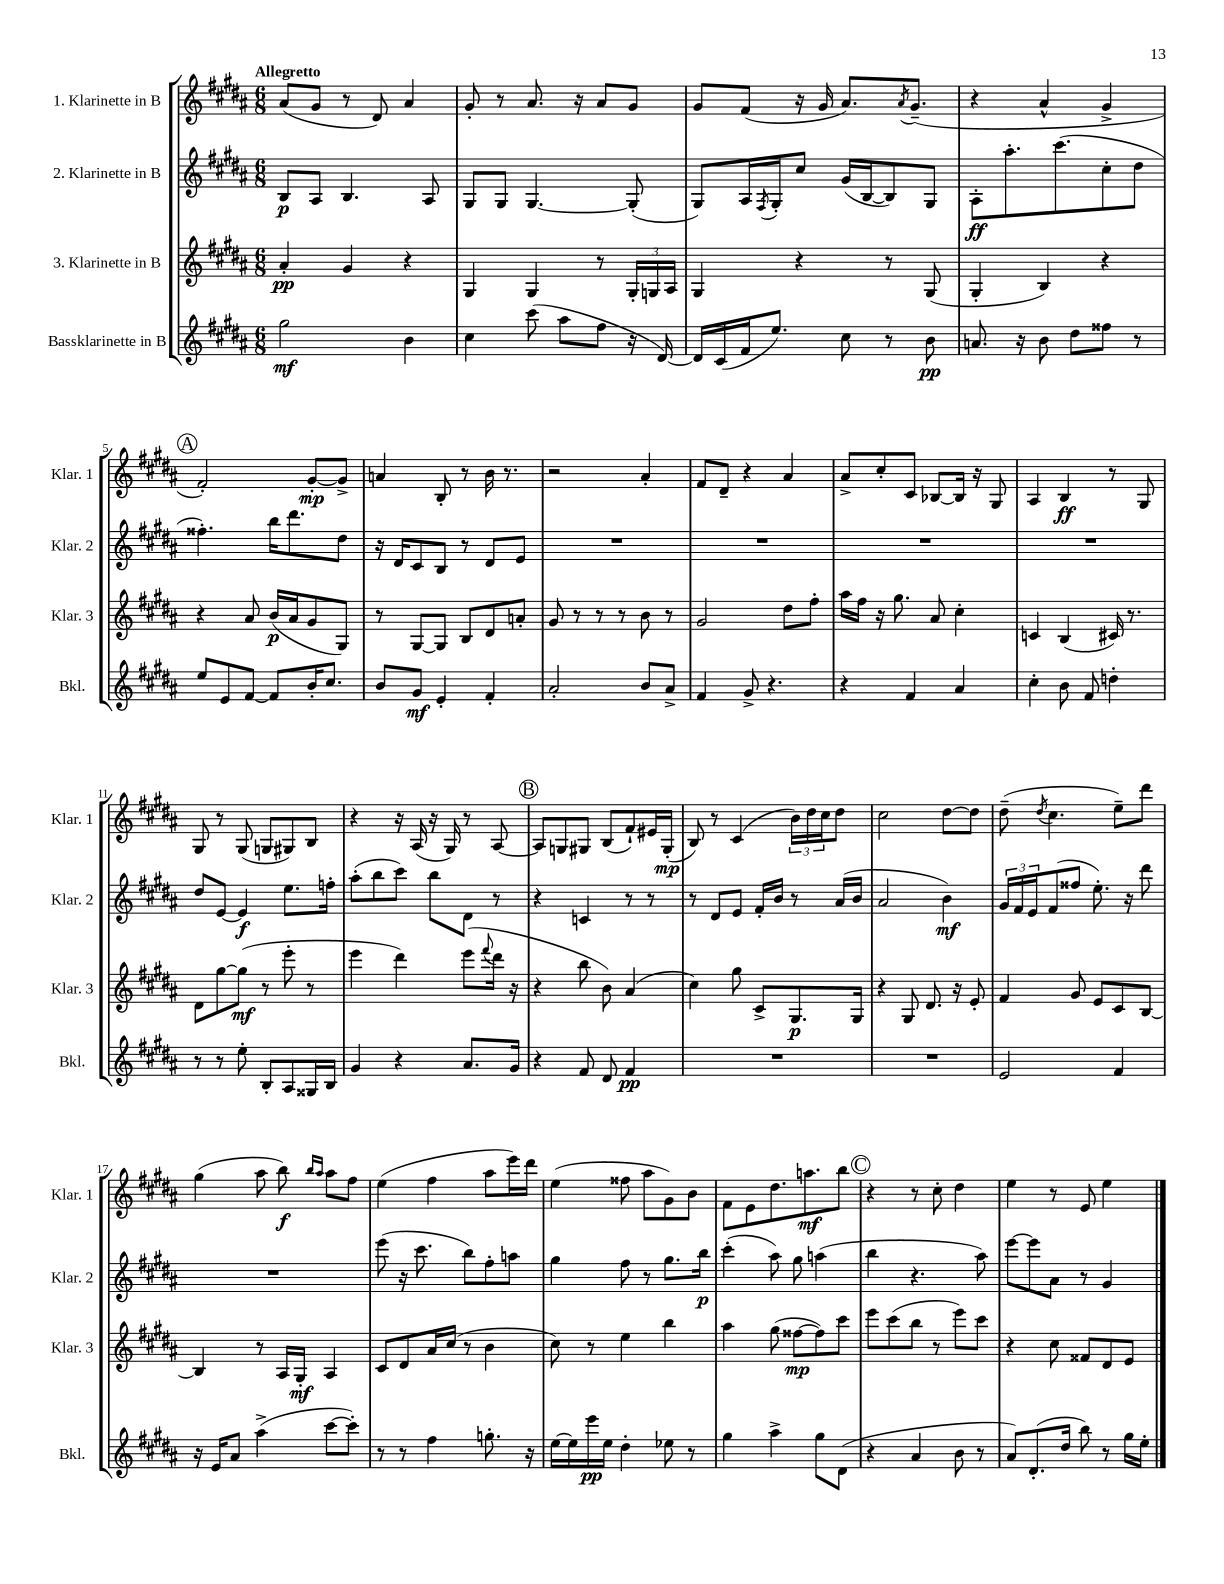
<<
\new StaffGroup <<
\new Staff = "s0" \with { instrumentName = "1. Klarinette in B" shortInstrumentName = "Klar. 1" } {
    \clef treble \key b \major \numericTimeSignature \time 6/8 \tempo "Allegretto"
    ais'8( gis'8 r8 dis'8) ais'4 |
    gis'8-. r8 ais'8. r16 ais'8 gis'8 |
    gis'8 fis'8( r16 gis'16 ais'8.) \acciaccatura { ais'8 } gis'8.--( |
    r4 ais'4-^ gis'4-> |
    \mark \markup { \circle "A" } fis'2-.) gis'8~-.\mp gis'8-> |
    a'4 b8-. r8 b'16 r8. |
    r2 ais'4-. |
    fis'8 dis'8-- r4 ais'4 |
    ais'8-> cis''8-. cis'8 bes8~ bes16 r16 gis8 |
    ais4 b4\ff r8 gis8 |
    gis8 r8 gis8( g8 gis8) b8 |
    r4 r16 ais16( r16 gis16) r8 ais8~ |
    \mark \markup { \circle "B" } ais8 g8 gis8 b8( fis'8-!) eis'16 gis16-.\mp( |
    b8) r8 cis'4( \tuplet 3/2 { b'16) dis''16 cis''16 } dis''8 |
    cis''2 dis''8~ dis''8 |
    dis''8--( \acciaccatura { dis''8 } cis''4. e''8--) dis'''8 |
    gis''4( ais''8 b''8\f) \grace { b''16 ais''16 } ais''8 fis''8 |
    e''4( fis''4 ais''8 e'''16) dis'''16 |
    e''4( fisis''8 ais''8 gis'8) b'8 |
    fis'8 e'8 dis''8. a''8.\mf b''8 |
    \mark \markup { \circle "C" } r4 r8 cis''8-. dis''4 |
    e''4 r8 e'8 e''4 \bar "|." |
}
\new Staff = "s1" \with { instrumentName = "2. Klarinette in B" shortInstrumentName = "Klar. 2" } {
    \clef treble \key b \major \numericTimeSignature \time 6/8
    b8\p ais8 b4. ais8 |
    gis8 gis8 gis4.~ gis8-.( |
    gis8) ais16 \acciaccatura { fis8 } gis16-. cis''8 gis'16( b16~ b8) gis8 |
    ais8-.\ff ais''8.-. cis'''8.( cis''8-. dis''8 |
    \mark \markup { \circle "A" } fisis''4.-.) b''16 dis'''8. dis''8 |
    r16 dis'16 cis'8 b8 r8 dis'8 e'8 |
    R2. |
    R2. |
    R2. |
    R2. |
    dis''8 e'8~ e'4\f e''8. f''16-. |
    ais''8-.( b''8 cis'''8) b''8 dis'8 r8 |
    \mark \markup { \circle "B" } r4 c'4 r8 r8 |
    r8 dis'8 e'8 fis'16-. b'16 r8 ais'16( b'16 |
    ais'2 b'4\mf) |
    \tuplet 3/2 { gis'16 fis'16 e'16 } fis'8( fisis''8 e''8.-.) r16 dis'''8 |
    R2. |
    e'''8( r16 cis'''8. b''8) fis''8-. a''8 |
    gis''4 fis''8 r8 gis''8. b''16\p |
    cis'''4-.( ais''8) gis''8 a''4( |
    \mark \markup { \circle "C" } b''4 r4. ais''8) |
    e'''8~ e'''8 ais'8 r8 gis'4 \bar "|." |
}
\new Staff = "s2" \with { instrumentName = "3. Klarinette in B" shortInstrumentName = "Klar. 3" } {
    \clef treble \key b \major \numericTimeSignature \time 6/8
    ais'4-.\pp gis'4 r4 |
    gis4 gis4 r8 \tuplet 3/2 { gis16-. g16 ais16 } |
    gis4 r4 r8 gis8( |
    gis4-. b4) r4 |
    \mark \markup { \circle "A" } r4 ais'8 b'16\p( ais'16 gis'8 gis8) |
    r8 gis8~ gis8 b8 dis'8 a'8-. |
    gis'8 r8 r8 r8 b'8 r8 |
    gis'2 dis''8 fis''8-. |
    ais''16 fis''16 r16 gis''8. ais'8 cis''4-. |
    c'4 b4( cis'16) r8. |
    dis'8 gis''8~ gis''8\mf( r8 e'''8-. r8 |
    e'''4 dis'''4) e'''8( \appoggiatura { fis'''8 } dis'''16 r16 |
    \mark \markup { \circle "B" } r4 b''8 b'8) ais'4( |
    cis''4) gis''8 cis'8-> gis8.\p gis16 |
    r4 gis8 dis'8. r16 e'8-. |
    fis'4 gis'8 e'8 cis'8 b8~ |
    b4 r8 ais16 gis16-.\mf ais4 |
    cis'8 dis'8 ais'16 cis''16( r8 b'4 |
    cis''8) r8 e''4 b''4 |
    ais''4 gis''8( fisis''8~\mp fisis''8) cis'''8 |
    \mark \markup { \circle "C" } e'''8 cis'''8( b''8 r8 e'''8) cis'''8 |
    r4 cis''8 fisis'8 dis'8 e'8 \bar "|." |
}
\new Staff = "s3" \with { instrumentName = "Bassklarinette in B" shortInstrumentName = "Bkl." } {
    \clef treble \key b \major \numericTimeSignature \time 6/8
    gis''2\mf b'4 |
    cis''4 cis'''8( ais''8 fis''8 r16 dis'16~) |
    dis'16 cis'16( fis'16 e''8.) cis''8 r8 b'8\pp |
    a'8. r16 b'8 dis''8 fisis''8 r8 |
    \mark \markup { \circle "A" } e''8 e'8 fis'8~ fis'8 b'16-. cis''8. |
    b'8 gis'8\mf e'4-. fis'4-. |
    ais'2-. b'8 ais'8-> |
    fis'4 gis'8-> r4. |
    r4 fis'4 ais'4 |
    cis''4-. b'8 fis'8 d''4-. |
    r8 r8 e''8-. b8-. ais8 gisis16 b16 |
    gis'4 r4 ais'8. gis'16 |
    \mark \markup { \circle "B" } r4 fis'8 dis'8 fis'4\pp |
    R2. |
    R2. |
    e'2 fis'4 |
    r16 e'16 ais'8 ais''4->( cis'''8~ cis'''8-.) |
    r8 r8 fis''4 g''8.-. r16 |
    e''16~ e''16 e'''16\pp e''16 dis''4-. ees''8 r8 |
    gis''4 ais''4-> gis''8 dis'8( |
    \mark \markup { \circle "C" } r4 ais'4 b'8 r8 |
    ais'8) dis'8.-.( dis''16 b''8) r8 gis''16 e''16-. \bar "|." |
}
>>
>>
